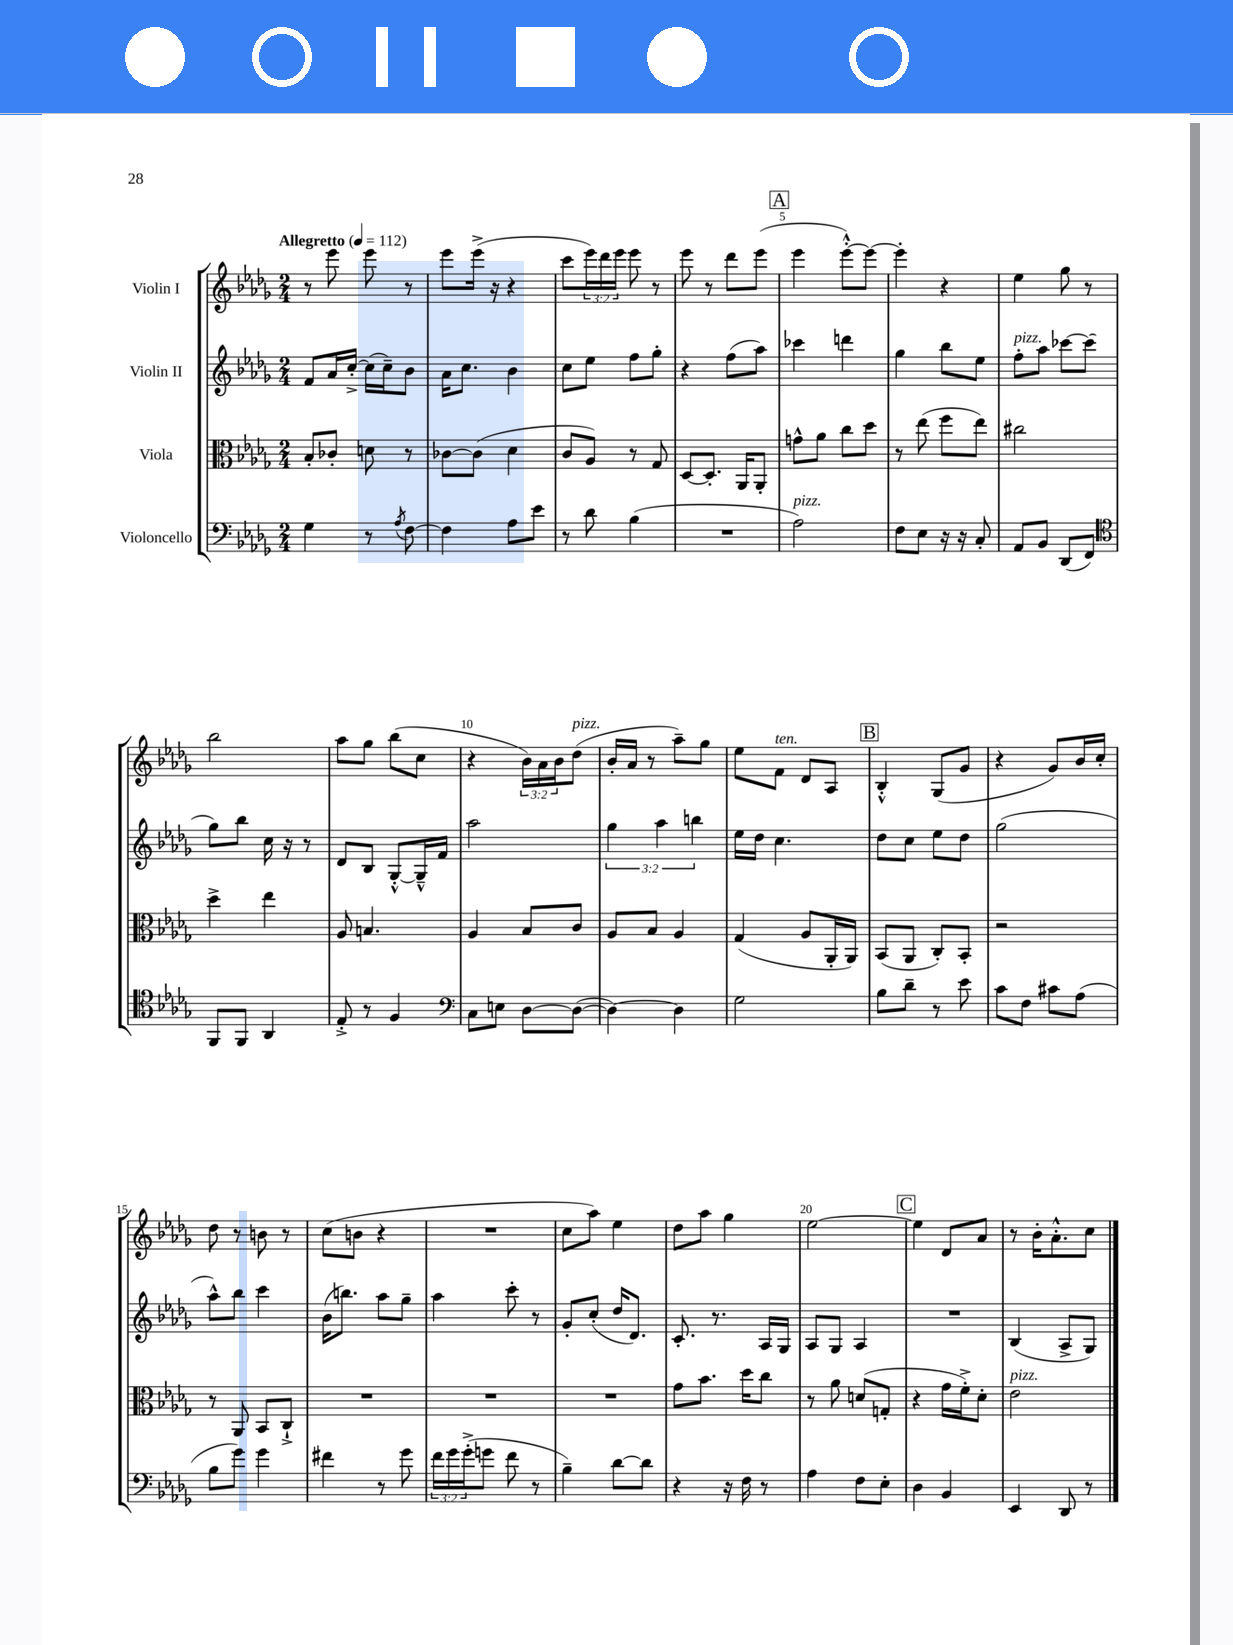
<<
\new StaffGroup <<
\new Staff = "s0" \with { instrumentName = "Violin I" } {
    \clef treble \key des \major \numericTimeSignature \time 2/4 \override Staff.TupletNumber.text = #tuplet-number::calc-fraction-text \tempo "Allegretto" 4 = 112
    r8 ees'''8 ees'''8 r8 |
    ees'''8 ees'''16->( r16 r4 |
    c'''8 \tuplet 3/2 { ees'''16) des'''16 ees'''16 } ees'''8 r8 |
    ees'''8 r8 des'''8 ees'''8( |
    \mark \markup { \box "A" } ees'''4 ees'''8~-.-^) ees'''8~ |
    ees'''4-. r4 |
    ees''4 ges''8 r8 |
    bes''2 |
    aes''8 ges''8 bes''8( c''8 |
    r4 \tuplet 3/2 { bes'16) aes'16 bes'16 } des''8^\markup { \italic "pizz." }( |
    bes'16-. aes'16 r8 aes''8--) ges''8 |
    ees''8 f'8^\markup { \italic "ten." } des'8 aes8 |
    \mark \markup { \box "B" } bes4-.-^ ges8( ges'8 |
    r4 ges'8) bes'16 c''16-. |
    des''8 r8 b'8 r8 |
    c''8( b'8 r4 |
    R2 |
    c''8 aes''8) ees''4 |
    des''8 aes''8 ges''4 |
    ees''2~ |
    \mark \markup { \box "C" } ees''4 des'8 aes'8 |
    r8 bes'16-. aes'8.-.-^ c''8 \bar "|." |
}
\new Staff = "s1" \with { instrumentName = "Violin II" } {
    \clef treble \key des \major \numericTimeSignature \time 2/4 \override Staff.TupletNumber.text = #tuplet-number::calc-fraction-text
    f'8 aes'16 c''16~-.-> c''16( c''16--) bes'8 |
    aes'16 c''8. bes'4 |
    c''8 ees''8 f''8 ges''8-. |
    r4 f''8( aes''8) |
    \mark \markup { \box "A" } ces'''4 d'''4 |
    ges''4 bes''8 ees''8 |
    f''8-.^\markup { \italic "pizz." } aes''8 ces'''8~ ces'''8( |
    ges''8) bes''8 c''16 r16 r8 |
    des'8 bes8 ges8~-.-^ ges16---^ f'16 |
    aes''2 |
    \tuplet 3/2 { ges''4 aes''4 b''4 } |
    ees''16 des''16 c''4. |
    \mark \markup { \box "B" } des''8 c''8 ees''8 des''8 |
    ges''2( |
    aes''8-^) bes''8 c'''4 |
    bes'16( b''8.) aes''8 ges''8-- |
    aes''4 c'''8-. r8 |
    ges'8-. c''8-.( des''16 des'8.) |
    c'8.-. r8. aes16 ges16 |
    aes8 ges8 aes4 |
    \mark \markup { \box "C" } R2 |
    bes4( aes8-> ges8) \bar "|." |
}
\new Staff = "s2" \with { instrumentName = "Viola" } {
    \clef alto \key des \major \numericTimeSignature \time 2/4
    bes8-. ces'8-. d'8 r8 |
    ces'8~ ces'8( des'4 |
    c'8 aes8) r8 ges8 |
    des8~ des8.-. aes,16 aes,8-. |
    \mark \markup { \box "A" } g'8-^ aes'8 c''8 des''8 |
    r8 ees''8( f''8 ees''8) |
    cis''2 |
    des''4-> ees''4 |
    aes8 b4. |
    aes4 bes8 c'8 |
    aes8 bes8 aes4 |
    ges4( aes8 aes,16-. aes,16) |
    \mark \markup { \box "B" } bes,8( aes,8 c8-.) bes,8-. |
    r2 |
    r8 aes,8 bes,8 c8-!-> |
    R2 |
    R2 |
    R2 |
    ges'8 bes'8. des''16 c''8 |
    r8 aes'8 d'8( g8-. |
    \mark \markup { \box "C" } r4 ges'16 f'16-.->) des'8-. |
    ees'2^\markup { \italic "pizz." } \bar "|." |
}
\new Staff = "s3" \with { instrumentName = "Violoncello" } {
    \clef bass \key des \major \numericTimeSignature \time 2/4 \override Staff.TupletNumber.text = #tuplet-number::calc-fraction-text
    ges4 r8 \acciaccatura { aes8 } f8~ |
    f4 aes8 ees'8 |
    r8 des'8 bes4( |
    R2 |
    \mark \markup { \box "A" } aes2^\markup { \italic "pizz." }) |
    f8 ees8 r16 r16 c8-. |
    aes,8 bes,8 des,8( f,8) |
    \clef tenor f,8 f,8 aes,4 |
    ees8-.-> r8 f4 |
    \clef bass c8 e8 des8~ des8~( |
    des4~) des4 |
    ges2 |
    \mark \markup { \box "B" } bes8 des'8-- r8 ees'8 |
    c'8 f8 cis'8 aes8( |
    bes8 ges'8) ges'4 |
    fis'4 r8 ges'8 |
    \tuplet 3/2 { f'16 ges'16 ges'16-.->( } g'8 f'8 r8 |
    bes4--) des'8~ des'8 |
    r4 r16 f16 r8 |
    aes4 f8 ees8-. |
    \mark \markup { \box "C" } des4 bes,4 |
    ees,4 des,8 r8 \bar "|." |
}
>>
>>
\layout { \context { \Score \override BarNumber.break-visibility = ##(#f #t #t) barNumberVisibility = #(every-nth-bar-number-visible 5) } }
